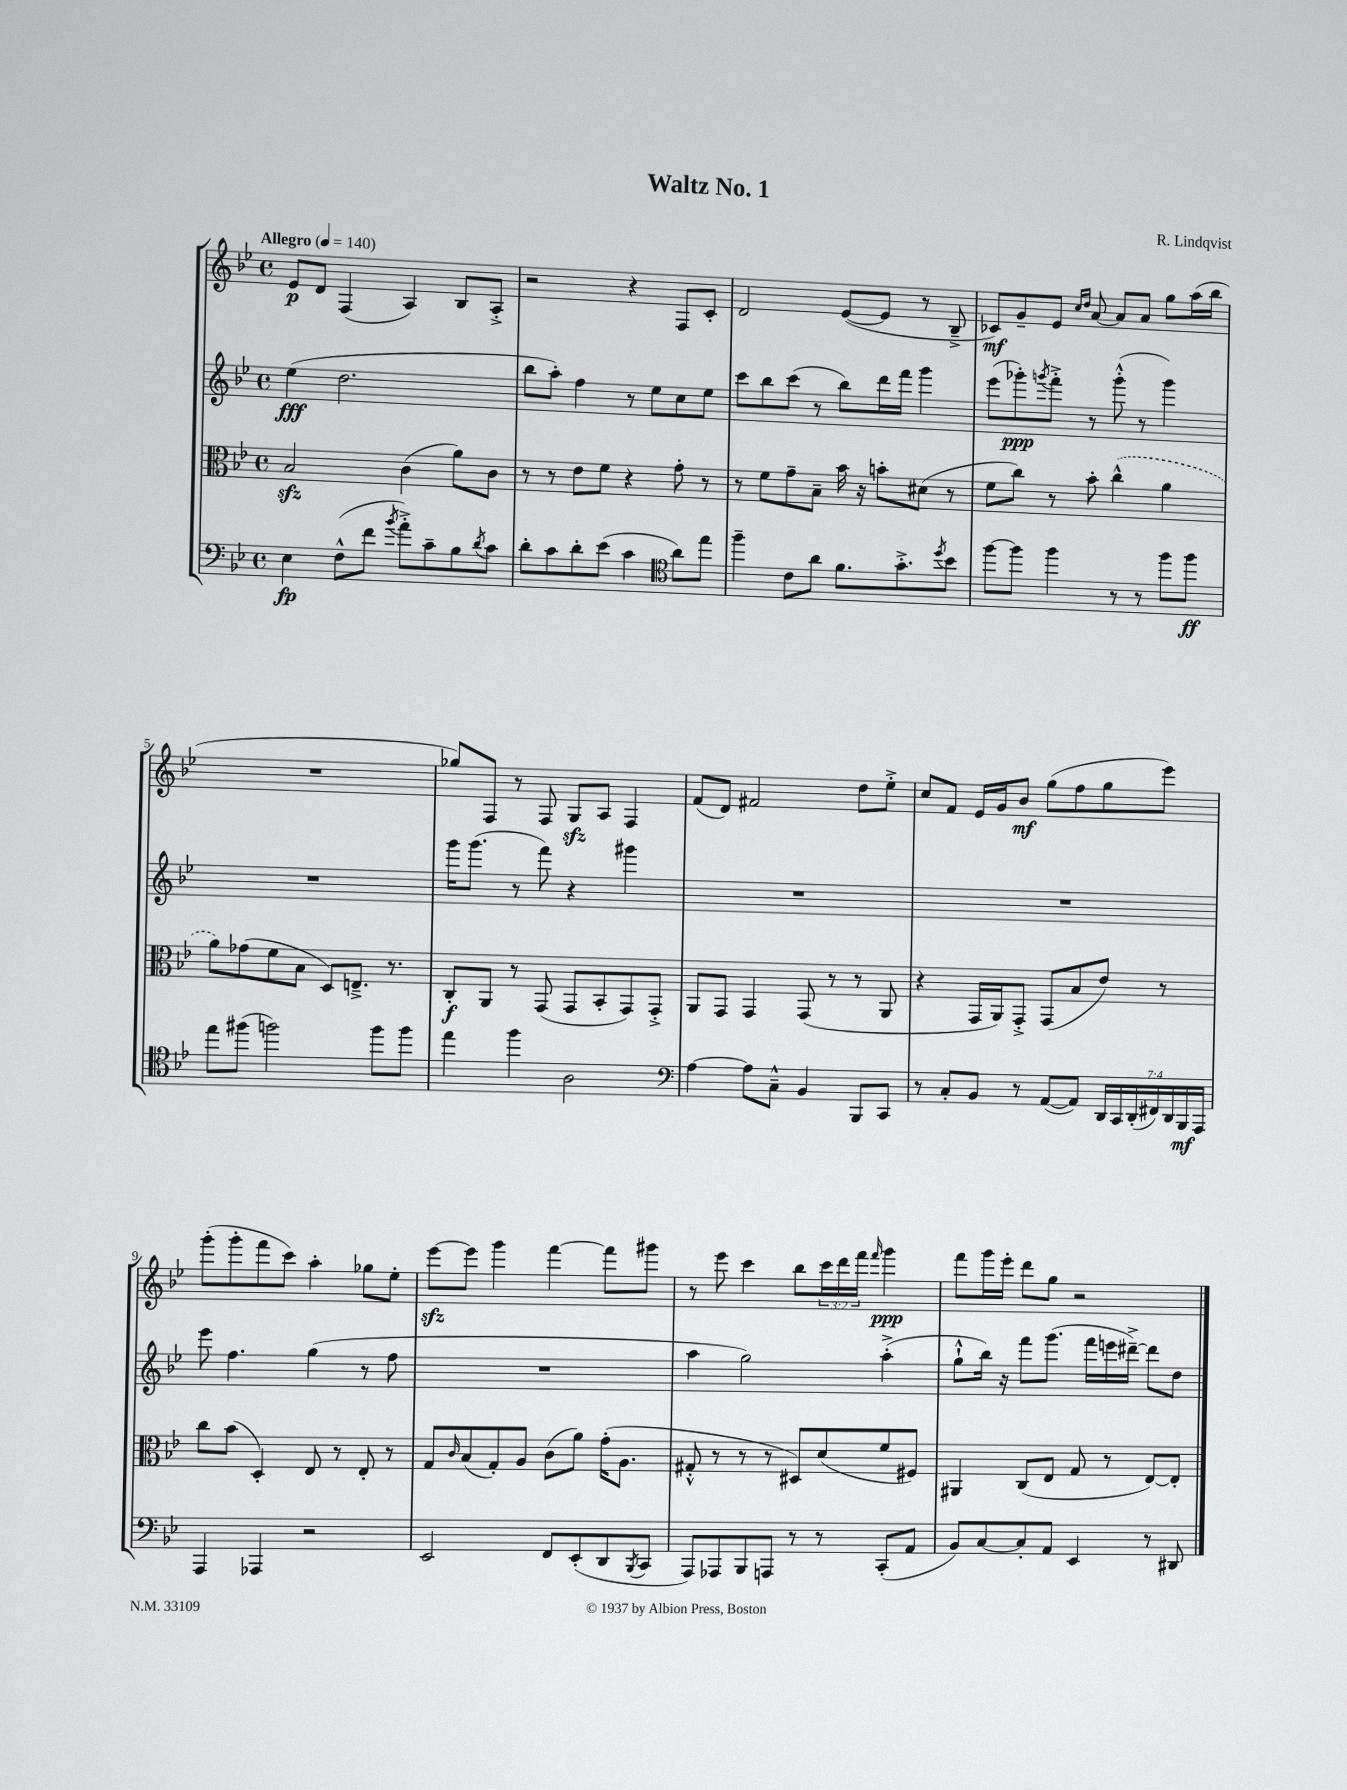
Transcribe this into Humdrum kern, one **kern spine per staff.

**kern	**kern	**kern	**kern
*staff4	*staff3	*staff2	*staff1
*clefF4	*clefC3	*clefG2	*clefG2
*k[b-e-]	*k[b-e-]	*k[b-e-]	*k[b-e-]
*M4/4	*M4/4	*M4/4	*M4/4
*met(c)	*met(c)	*met(c)	*met(c)
*MM140	*MM140	*MM140	*MM140
4E-\	2B-/	(4ee-\	8e-/L
.	.	.	8d/J
(8F^^\L	.	2.dd\	(4F/
8f\J	.	.	.
8qb-/	.	.	.
8a'^\L)	(4c\	.	4A/)
8c~\	.	.	.
8B-\	8a\L)	.	8B-/L
8qd/	.	.	.
8c\J	8c\J	.	8A'^/J
=	=	=	=
8d'\L	8r	8bb-\L	2r
8c\	8r	8aa'\J)	.
8d'\	8e-\L	4ff\	.
(8e-\J	8f\J	.	.
4c\	4r	8r	4r
.	.	8ee-\L	.
*clefC4	*	*	*
8a\L)	8g'\	8cc\	8F/L
8ee-\J	8r	8ee-\J	8c'/J
=	=	=	=
4ff~\	8r	8ccc\L	2d/
.	8f\L	8bb-\	.
8c\L	8g~\	(8ccc\J	.
8a\J	8B-~\J	8r	.
8.f\L	16b-\	8bb-\L)	([8e-/L
.	16r	.	.
.	8b'\L	16ddd\L	8e-/]J
8.g'^\	.	16fff\JJ	.
.	(8d#\J	4ggg\	8r
8qdd/	.	.	.
8b-\J	8r	.	8B-~^/
=	=	=	=
[8ff\L	8f\L	(8eee-\L	8c-/L)
8ff\]J	8cc\J)	8ggg-'\)	8g~/
.	.	8qggg/	.
4ff\	8r	8fff'^\J	8e-/J
.	.	.	16qqcc/LL
.	.	.	16qqdd/JJ
.	8b-'\	8r	[8a/
8r	(4cc^^\	(8ggg'^^\	8a/]L
8r	.	8r	8a/J
8ff\L	4a\	4ggg\)	8gg\L
8ff\J	.	.	(16aa\L
.	.	.	16bb-\JJ
=	=	=	=
8ee-\L	8a\L)	1r	1r
(8ff#\J	(8g-\	.	.
2ff\)	8f\	.	.
.	8B-\J	.	.
.	8D/L)	.	.
.	8.E~^/J	.	.
8ff\L	.	.	.
.	8.r	.	.
8ff\J	.	.	.
=	=	=	=
4ee-\	8C'/L	16ggg\LK	8gg-/L)
.	.	(8.ggg\J	.
.	8AA/J	.	8F/J
4ff\	8r	8r	8r
.	(8GG/	8fff\)	8F/
2A\	8GG/L	4r	8G/L
.	8BB-'/	.	8A/J
.	8GG/)	4ggg#\	4F/
.	8GG'^/J	.	.
=	=	=	=
*clefF4	*	*	*
[4A\	8AA/L	1r	(8f/L
.	8GG/J	.	8d/J)
8A\]L	4GG/	.	2f#/
8C~^^\J	.	.	.
4BB-/	(8GG/	.	.
.	8r	.	.
8BBB-/L	8r	.	8dd\L
8CC/J	8AA/	.	8ee-'^\J
=	=	=	=
8r	4r	1r	8cc/L
8C'/L	.	.	8f/J
8BB-/J	16GG/LL	.	16e-/LL
.	16AA/J)	.	16g/J
8r	8GG'^/J	.	8b-/J
([8AA/L	(8GG/L	.	(8gg\L
8AA/]J)	8B-/	.	8ff\
28DD/LL	8e-/J)	.	8gg\
28CC/	.	.	.
(28DD'/	.	.	.
28FF#/)	.	.	.
.	8r	.	8eee-\J)
28DD/	.	.	.
28BBB-/	.	.	.
28AAA/JJ	.	.	.
=	=	=	=
4AAA/	8cc\L	8eee-\	(8ggg'\L
.	(8b-\J	4.ff\	8ggg'\
4AAA-/	4D'/)	.	8fff\
.	.	.	8ccc\J)
2r	8E-/	(4gg\	4aa'\
.	8r	.	.
.	8E-'/	8r	8gg-\L
.	8r	8ff\	8ee-'\J
=	=	=	=
2EE-/	8G/L	1r	[8eee-\L
.	16qqc/	.	.
.	(8B-/	.	8eee-\]J
.	8G'/)	.	4ggg\
.	8A/J	.	.
8FF/L	(8c\L	.	[4fff\
(8EE-'/	8a\J)	.	.
8DD/	(16g'\LK	.	8fff\]L
.	8.A\J	.	.
8qBBB-/	.	.	.
8CC/J	.	.	8ggg#\J
=	=	=	=
8AAA/L)	8G#'^^/	4aa\	8r
8AAA-/	8r	.	8eee-\
8BBB-/	8r	2gg\)	4ccc\
8AAA/J	8r	.	.
8r	8D#/L)	.	8bb-\L
8r	(8d/	.	24ccc\L
.	.	.	24ddd\
.	.	.	24fff\JJ
.	.	.	16qqfff/
(8CC'/L	8f/	(4aa'^\	4ggg\
8AA/J	8F#/J)	.	.
=	=	=	=
8BB-/L)	4AA#/	8gg`^^\L	8fff\L
[8C/	.	16bb-\Jk)	16ggg\L
.	.	16r	16eee-'\JJ
8C'/]	(8C/L	8fff\L	8ddd\L
8AA/J	8E-/J	(8.ggg\J	8gg\J
4EE-/	8G/	.	2r
.	.	16fff\LL	.
.	8r	16eee\	.
.	.	[16ddd#~^\JJ)	.
8r	[8E-/L)	8ddd#\]L	.
8DD#/	8E-'/]J	8dd\J	.
==	==	==	==
*-	*-	*-	*-
